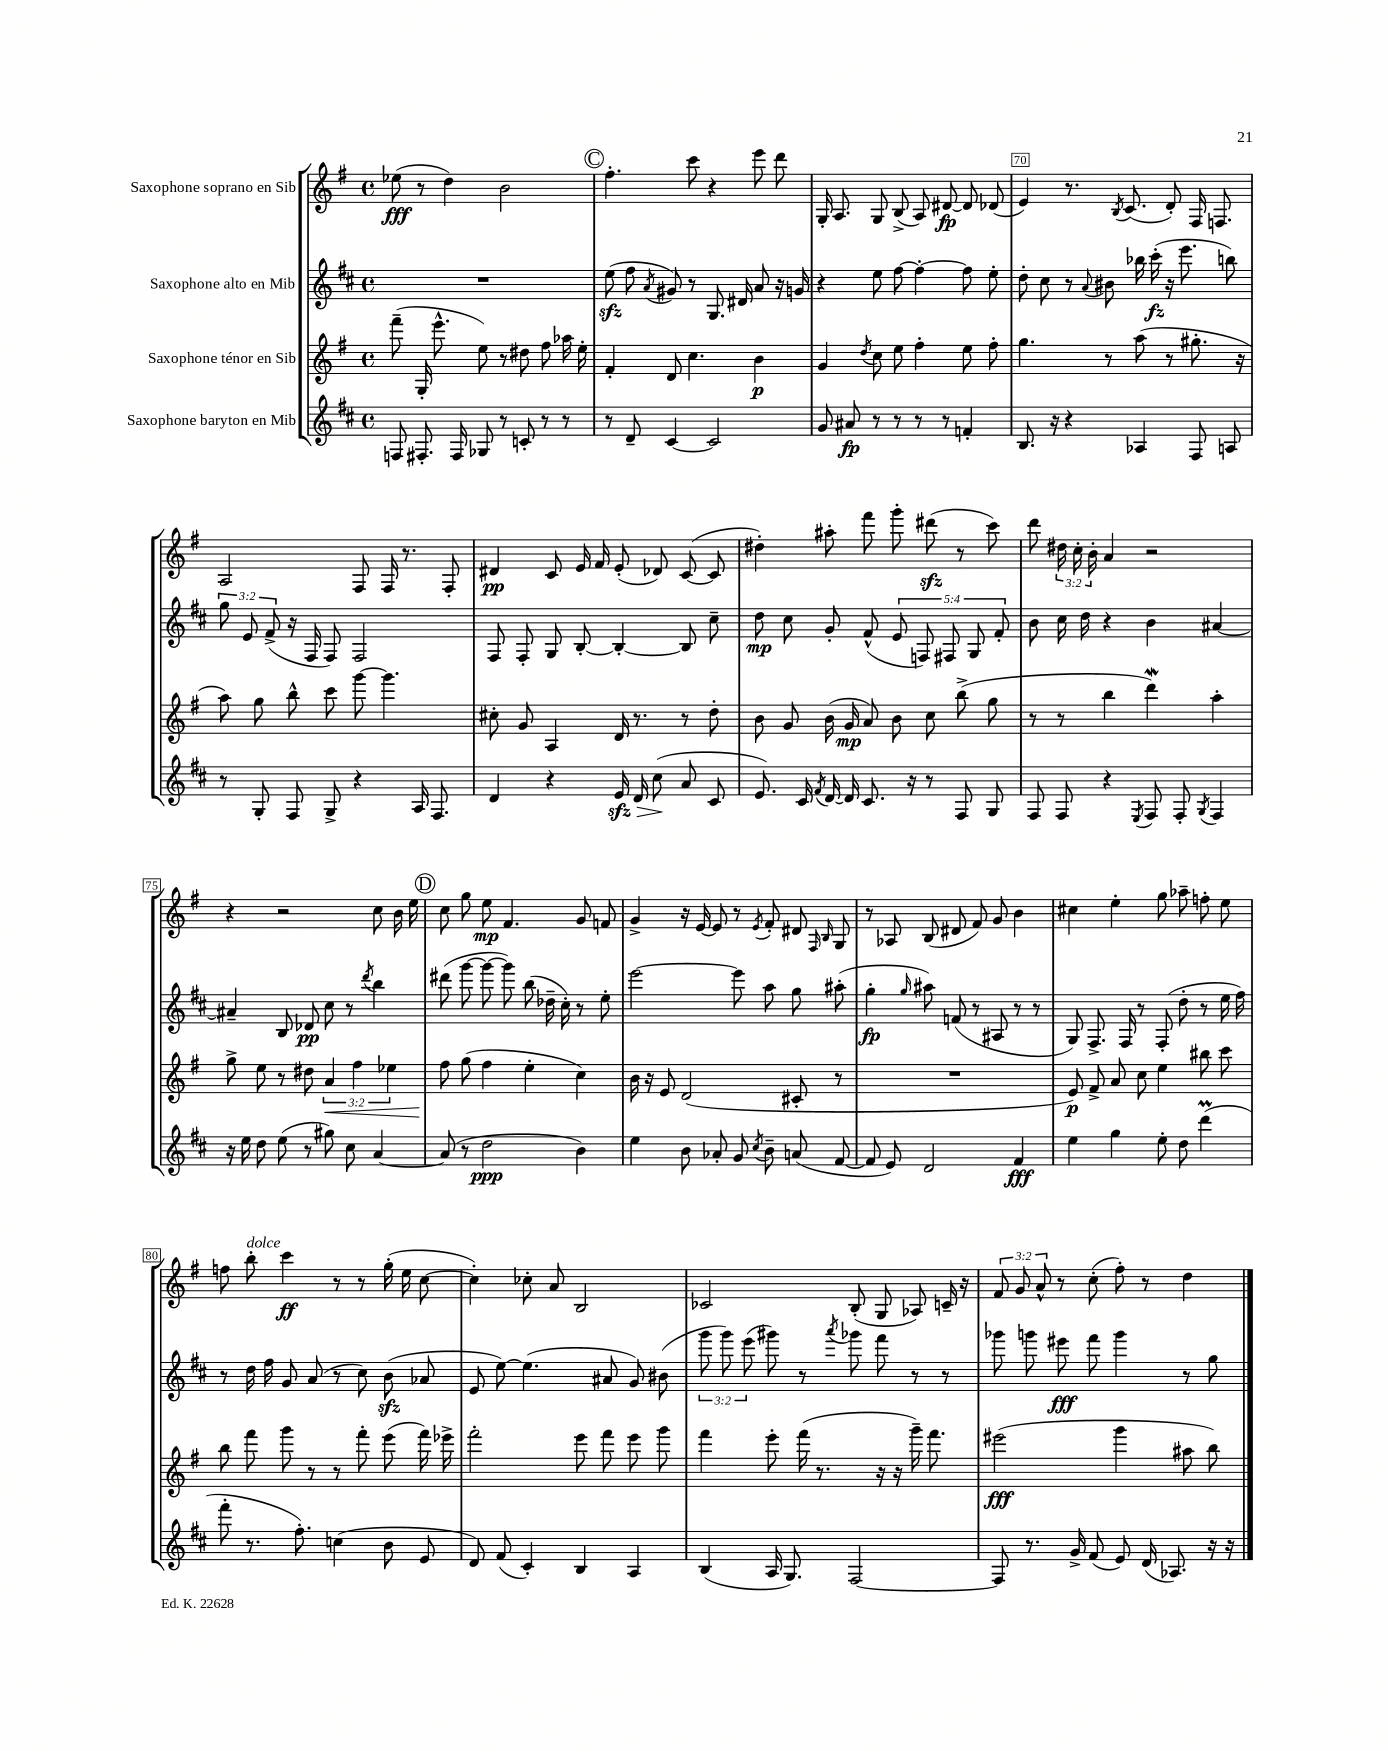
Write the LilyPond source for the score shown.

<<
\new StaffGroup <<
\new Staff = "s0" \with { instrumentName = "Saxophone soprano en Sib" } {
    \clef treble \key g \major \defaultTimeSignature \time 4/4 \override Staff.TupletNumber.text = #tuplet-number::calc-fraction-text
    \autoBeamOff ees''8\fff( r8 d''4) b'2 |
    \mark \markup { \circle "C" } fis''4.-. c'''8 r4 e'''8 d'''8 |
    g16-. a8. g8 b8->( a8) dis'8~\fp dis'8 des'8( |
    e'4) r8. \acciaccatura { b8 } c'8.( d'8-.) fis16 f8. |
    a2 fis8 fis16 r8. fis8-. |
    dis'4\pp c'8 e'16 fis'16 e'8-.( des'8) c'8~( c'8 |
    dis''4-.) ais''8-. fis'''8 g'''8-. dis'''8\sfz( r8 c'''8) |
    d'''8 \tuplet 3/2 { dis''16 c''16-. b'16-. } a'4 r2 |
    r4 r2 c''8 b'16 e''16 |
    \mark \markup { \circle "D" } c''8 g''8 e''8\mp fis'4. g'8 f'8 |
    g'4-> r16 e'16~ e'8 r8 \acciaccatura { e'8 } fis'8-. dis'8 \grace { fis16 b16 } g8 |
    r8 aes8 b8( dis'8 fis'8) g'8 b'4 |
    cis''4 e''4-. g''8 aes''8-- f''8-. e''8 |
    f''8 b''8-.^\markup { \italic "dolce" } c'''4\ff r8 r8 g''16-.( e''16 c''8~ |
    c''4-.) ces''8-. a'8 b2 |
    ces'2 b8-.( g8 aes8) c'16-- r16 |
    \tuplet 3/2 { fis'8 g'8 a'8-^ } r8 c''8-.( fis''8-.) r8 d''4 \bar "|." |
}
\new Staff = "s1" \with { instrumentName = "Saxophone alto en Mib" } {
    \clef treble \key d \major \defaultTimeSignature \time 4/4 \override Staff.TupletNumber.text = #tuplet-number::calc-fraction-text
    \autoBeamOff R1 |
    \mark \markup { \circle "C" } e''8\sfz( fis''8 \acciaccatura { a'8 } gis'8) r8 g8. dis'16 a'8 r16 g'16 |
    r4 e''8 fis''8~ fis''4~-. fis''8 e''8-. |
    d''8-. cis''8 r8 \appoggiatura { a'8 } bis'8 bes''16 cis'''16-.\fz( r16 e'''8. b''8) |
    \tuplet 3/2 { g''8 e'8 fis'8->( } r16 fis16 fis8) fis2 |
    fis8 fis8-. g8 b8~-. b4~-. b8 cis''8-- |
    d''8\mp cis''8 g'8-. fis'8-^( \tuplet 5/4 { e'8 f8) fis8 g8 fis'8-. } |
    b'8 cis''16 d''16 r4 b'4 ais'4~ |
    ais'4-- b8 des'8\pp cis''8 r8 \acciaccatura { d'''8 } b''4 |
    \mark \markup { \circle "D" } dis'''8( g'''8~ g'''8~ g'''8) b''8( des''16-- cis''16-.) r8 e''8-. |
    e'''2~ e'''8 a''8 g''8 ais''8-.( |
    g''4-.\fp \grace { g''16 } ais''8) f'8( r8 ais8 r8 r8 |
    g8) fis8.-> fis16 r8 fis8-.( d''8-. r8 e''16 fis''16) |
    r8 d''16 fis''16 g'8 a'8( r8 cis''8) b'8\sfz( aes'8 |
    e'8 e''8~) e''4.( ais'8 g'8) bis'8( |
    \tuplet 3/2 { g'''8 g'''8) e'''8( } gis'''8) r8 \acciaccatura { a'''8 } ges'''8 fis'''8 r8 r8 |
    ges'''8 g'''8 eis'''8\fff fis'''8 g'''4 r8 g''8 \bar "|." |
}
\new Staff = "s2" \with { instrumentName = "Saxophone ténor en Sib" } {
    \clef treble \key g \major \defaultTimeSignature \time 4/4 \override Staff.TupletNumber.text = #tuplet-number::calc-fraction-text
    \autoBeamOff fis'''8--( g16-. e'''8.-^ e''8) r8 dis''8 fis''8 aes''16 e''16-. |
    \mark \markup { \circle "C" } fis'4-. d'8 c''4. b'4\p |
    g'4 \acciaccatura { d''8 } c''8 e''8 fis''4-. e''8 fis''8-. |
    g''4. r8 a''8( r8 gis''8.-. r16 |
    a''8) g''8 b''8-^ c'''8 g'''8~ g'''4. |
    cis''8-. g'8 a4 d'16 r8. r8 d''8-. |
    b'8 g'8 b'16( g'16\mp a'8) b'8 c''8 b''8->( g''8 |
    r8 r8 b''4 d'''4\mordent) a''4-. |
    g''8-> e''8 r8 dis''8 \tuplet 3/2 { a'4\< fis''4 ees''4 } |
    \mark \markup { \circle "D" } fis''8\! g''8( fis''4 e''4-. c''4) |
    b'16 r16 e'8 d'2( cis'8-. r8 |
    R1 |
    e'8\p) fis'8-> a'8 c''8 e''4 bis''8 c'''8 |
    b''8 fis'''8 g'''8 r8 r8 fis'''8-. e'''8( fis'''16) ees'''16-> |
    fis'''2-. e'''8 fis'''8 e'''8 g'''8 |
    fis'''4 e'''8-. fis'''16( r8. r16 r16 g'''16--) fis'''8. |
    eis'''2\fff( g'''4 ais''8 b''8) \bar "|." |
}
\new Staff = "s3" \with { instrumentName = "Saxophone baryton en Mib" } {
    \clef treble \key d \major \defaultTimeSignature \time 4/4
    \autoBeamOff f8 fis8.-. fis16 ges8 r8 c'8-. r8 r8 |
    \mark \markup { \circle "C" } r8 d'8-- cis'4~ cis'2 |
    g'8 ais'8\fp r8 r8 r8 r8 f'4-. |
    b8. r16 r4 aes4 fis8 a8 |
    r8 g8-. fis8 g8-> r4 a16 fis8. |
    d'4 r4 e'16\sfz\> d'16 cis''8\!( a'8 cis'8 |
    e'8.) cis'16 \acciaccatura { fis'8 } d'16~ d'16 cis'8. r16 r8 fis8 g8 |
    fis8 fis8 r4 \acciaccatura { e8 } fis8 fis8-. \acciaccatura { g8 } fis4 |
    r16 e''16 d''8 e''8( r8 gis''8) cis''8 a'4~ |
    \mark \markup { \circle "D" } a'8( r8 d''2\ppp b'4) |
    e''4 b'8 aes'8-. g'8 \acciaccatura { cis''8 } b'8-- a'8( fis'8~ |
    fis'8 e'8) d'2 fis'4\fff |
    e''4 g''4 e''8-. d''8 d'''4\prall( |
    fis'''8-. r8. fis''8.-.) c''4( b'8 e'8 |
    d'8) fis'8( cis'4-.) b4 a4 |
    b4( a16 g8.) fis2~ |
    fis8 r8. g'16-> fis'8( e'8) d'16( aes8.) r16 r16 \bar "|." |
}
>>
>>
\layout { \context { \Score currentBarNumber = #67 \override BarNumber.break-visibility = ##(#f #t #t) barNumberVisibility = #(every-nth-bar-number-visible 5) \override BarNumber.stencil = #(make-stencil-boxer 0.1 0.3 ly:text-interface::print) } }
